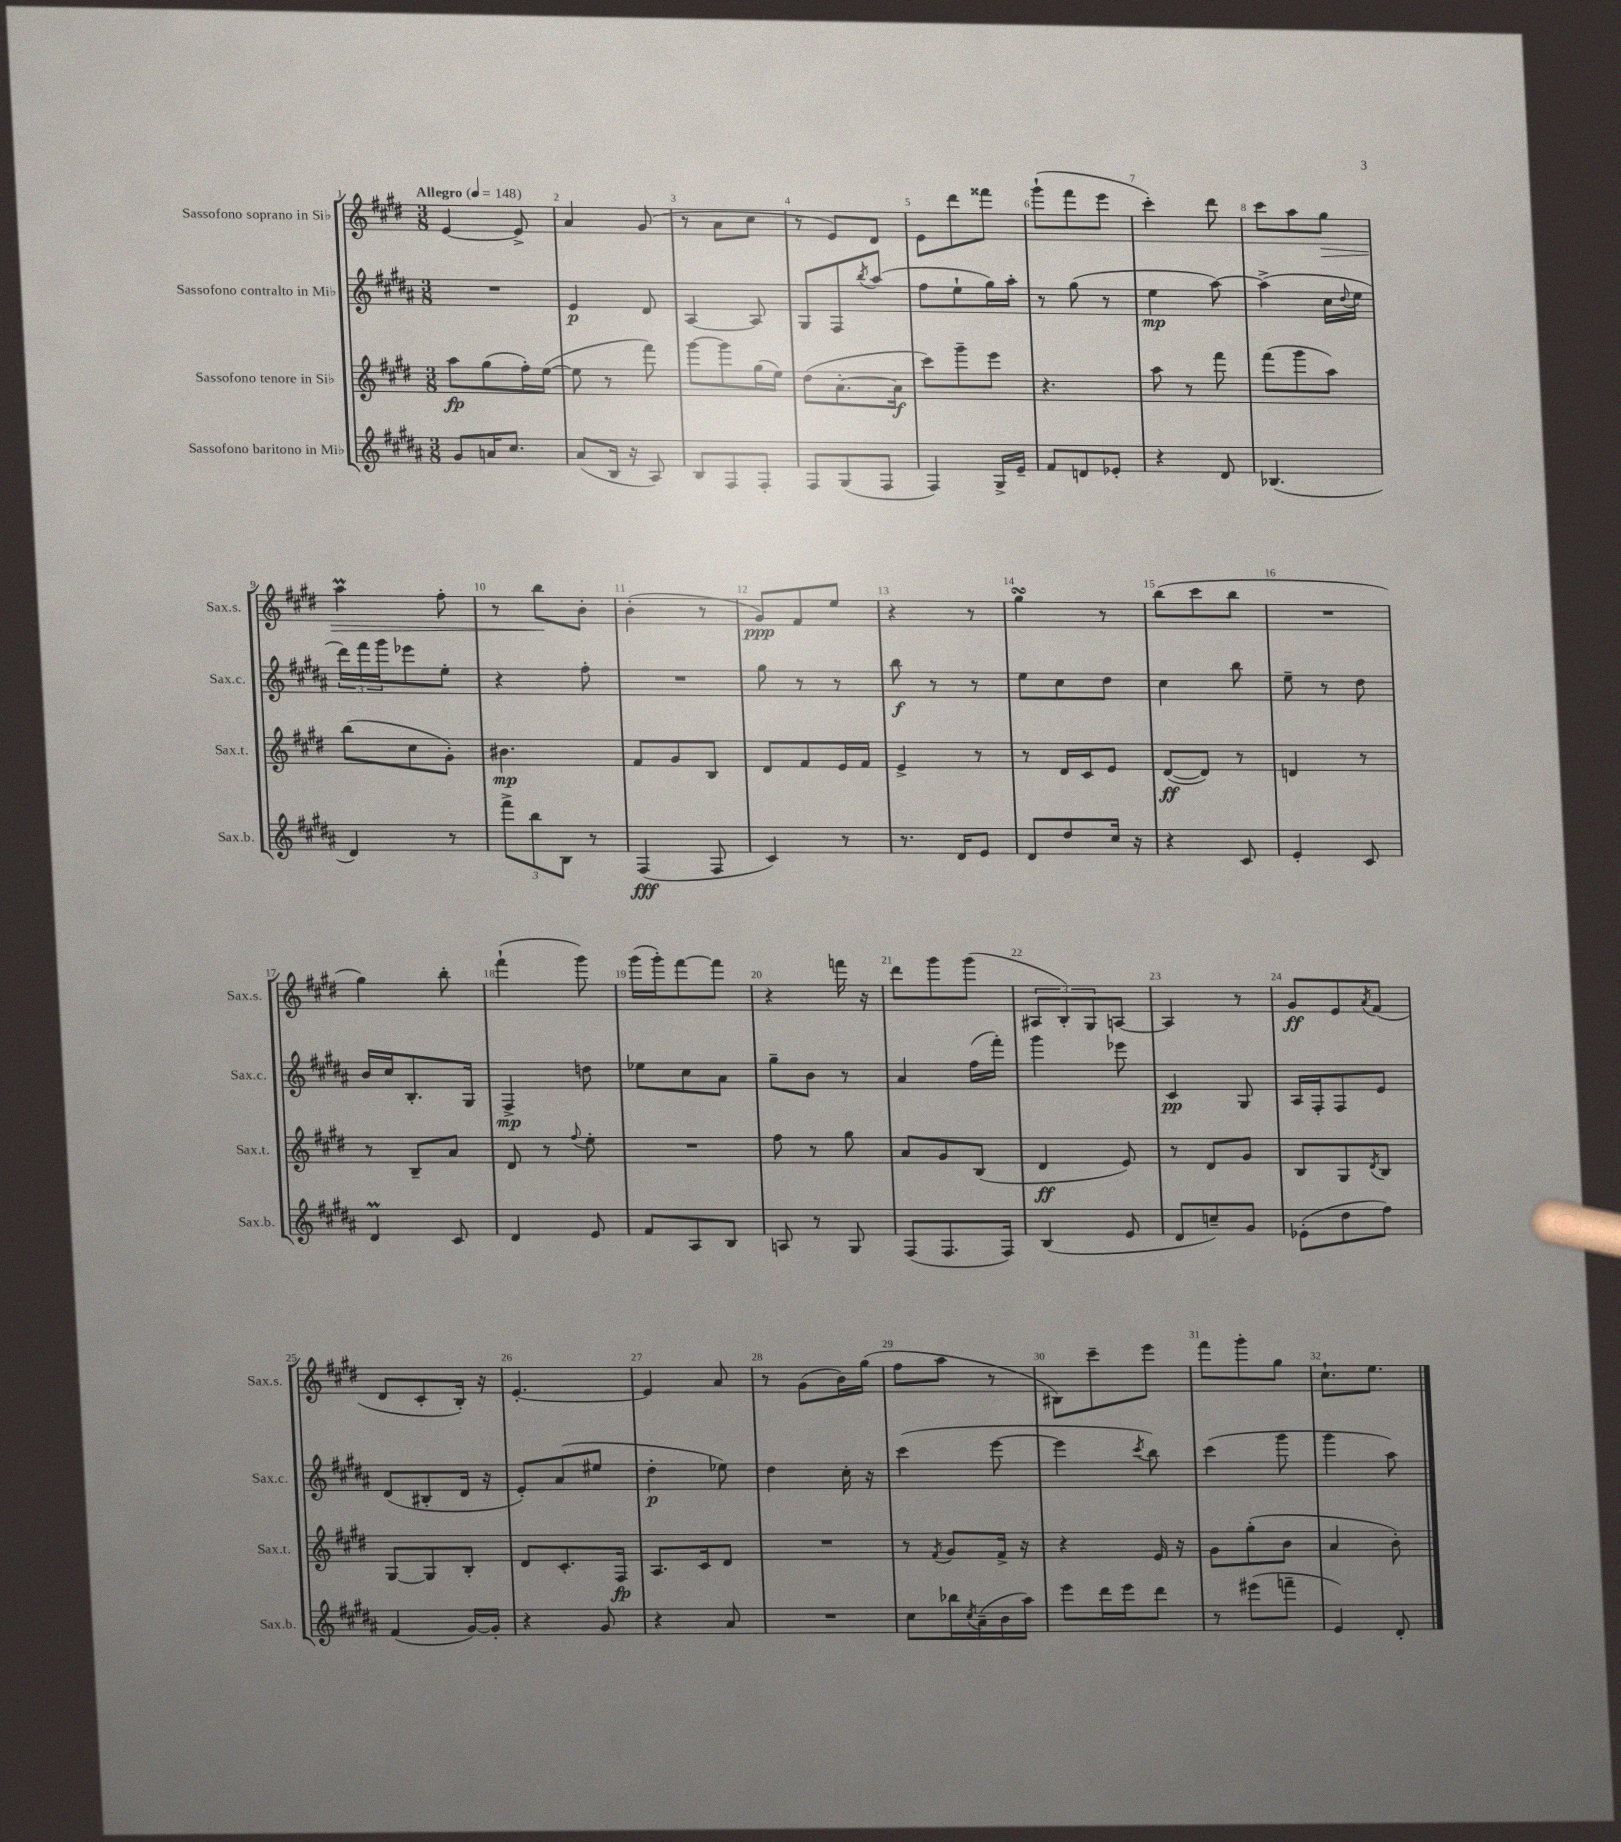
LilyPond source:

<<
\new StaffGroup <<
\new Staff = "s0" \with { instrumentName = "Sassofono soprano in Sib" shortInstrumentName = "Sax.s." } {
    \clef treble \key e \major \numericTimeSignature \time 3/8 \tempo "Allegro" 4 = 148
    e'4~ e'8-> |
    a'4 gis'8( |
    r8 a'8 cis''8 |
    r8 e'8) dis'8 |
    e'8 dis'''8 fisis'''8 |
    gis'''8-!( fis'''8 e'''8 |
    cis'''4-.) dis'''8 |
    cis'''8 a''8 gis''8\> |
    a''4\prall fis''8-. |
    r8 b''8\! b'8-. |
    b'4-.( r8 |
    gis'8\ppp) fis'8 e''8 |
    r4 r8 |
    gis''4\turn r8 |
    b''8( cis'''8 b''8 |
    R4. |
    gis''4) b''8-. |
    fis'''4-!( gis'''8) |
    gis'''16( gis'''16-.) fis'''8~ fis'''8 |
    r4 f'''16 r16 |
    dis'''8 gis'''8 gis'''8( |
    \tuplet 3/2 { ais8 b8-.) gis8 } a8~ |
    a4 r8 |
    gis'8\ff e'8 \acciaccatura { a'8 } fis'8( |
    dis'8 cis'8-. b16-.) r16 |
    e'4.~-. |
    e'4 a'8 |
    r8 gis'8( b'16) gis''16( |
    fis''8 a''8 r8 |
    bis8) cis'''8-- e'''8 |
    fis'''8 gis'''8-. gis''8 |
    cis''8.-! e''8. \bar "|." |
}
\new Staff = "s1" \with { instrumentName = "Sassofono contralto in Mib" shortInstrumentName = "Sax.c." } {
    \clef treble \key b \major \numericTimeSignature \time 3/8
    R4. |
    e'4\p dis'8 |
    ais4~ ais8 |
    gis8 fis8 \acciaccatura { b''8 } ais''8( |
    fis''8 e''8-! gis''16) ais''16-. |
    r8 gis''8( r8 |
    e''4\mp ais''8~) |
    ais''4->( cis''16 \appoggiatura { dis''8 } e''16 |
    \tuplet 3/2 { dis'''16) fis'''16 gis'''16 } ees'''8 e''8-. |
    r4 fis''8-. |
    R4. |
    gis''8 r8 r8 |
    b''8\f r8 r8 |
    e''8 cis''8 dis''8 |
    cis''4 b''8 |
    e''8-- r8 dis''8 |
    b'16 cis''16 b8.-. gis16 |
    fis4->\mp d''8 |
    ees''8 cis''8 ais'8 |
    gis''8-- b'8 r8 |
    ais'4 fis''16( fis'''16-.) |
    gis'''4 ees'''8 |
    cis'4\pp gis8 |
    ais16 fis16-. fis8 e'8 |
    dis'8( bis8-. dis'16 r16 |
    e'8-.) ais'8( eis''8 |
    dis''4-.\p ees''8) |
    dis''4 cis''16-. r16 |
    cis'''4( e'''8~ |
    e'''4 \acciaccatura { cis'''8 } b''8) |
    cis'''4( gis'''8 |
    gis'''4 ais''8) \bar "|." |
}
\new Staff = "s2" \with { instrumentName = "Sassofono tenore in Sib" shortInstrumentName = "Sax.t." } {
    \clef treble \key e \major \numericTimeSignature \time 3/8
    a''8\fp gis''8( fis''16-.) e''16~( |
    e''8 r8 fis'''8) |
    gis'''8~ gis'''8 gis''16( e''16) |
    dis''8( a'8.~-. a'16\f |
    cis'''8) gis'''8-- e'''8 |
    r4. |
    a''8 r8 fis'''8 |
    fis'''8( gis'''8 a''8) |
    b''8( cis''8 gis'8-.) |
    bis'4.\mp |
    fis'8 gis'8 b8 |
    dis'8 fis'8 e'16 fis'16 |
    e'4-> r8 |
    r8 dis'16 cis'16 e'8 |
    dis'8~\ff( dis'8) r8 |
    d'4 r8 |
    r8 b8-- a'8 |
    dis'8 r8 \appoggiatura { fis''8 } e''8-. |
    R4. |
    fis''8 r8 gis''8 |
    a'8 gis'8 b8( |
    dis'4\ff e'8) |
    r8 dis'8 gis'8 |
    b8 gis8 \acciaccatura { dis'8 } b8 |
    gis8~ gis8 b8-. |
    dis'8 cis'8.-. fis16\fp |
    a8. cis'16 dis'8 |
    R4. |
    r8 \acciaccatura { fis'8 } gis'8 fis'16-> r16 |
    r4 e'16 r16 |
    gis'8 gis''8-.( b'8 |
    a'4 b'8-.) \bar "|." |
}
\new Staff = "s3" \with { instrumentName = "Sassofono baritono in Mib" shortInstrumentName = "Sax.b." } {
    \clef treble \key b \major \numericTimeSignature \time 3/8
    gis'8 a'16 cis''8. |
    ais'8( b16 r16 ais8) |
    b8 fis8 fis8-. |
    fis8 gis8( fis8 |
    fis4) gis16-> e'16-- |
    fis'8 d'8 ees'8-. |
    r4 dis'8 |
    bes4.( |
    dis'4) r8 |
    \tuplet 3/2 { fis'''8-> b''8 b8 } r8 |
    fis4\fff( fis8 |
    cis'4) r8 |
    r8. dis'16 e'8 |
    dis'8 dis''8 cis''16 r16 |
    r4 cis'8 |
    e'4-. cis'8 |
    dis'4\prall cis'8 |
    dis'4 e'8 |
    fis'8 ais8 b8 |
    a8 r8 gis8 |
    fis8( fis8. fis16) |
    b4( e'8 |
    dis'8 c''8--) gis'8 |
    ees'8-.( dis''8 fis''8) |
    fis'4( gis'16~) gis'16-. |
    r4 gis'8 |
    r4 ais'8 |
    R4. |
    cis''8 bes''16 \acciaccatura { cis''8 } ais'16--( b'16 ais''16) |
    e'''8 dis'''16 e'''16 dis'''8 |
    r8 eis'''8( f'''8-- |
    e'4) dis'8-. \bar "|." |
}
>>
>>
\layout { \context { \Score \override BarNumber.break-visibility = ##(#f #t #t) barNumberVisibility = #all-bar-numbers-visible } }
